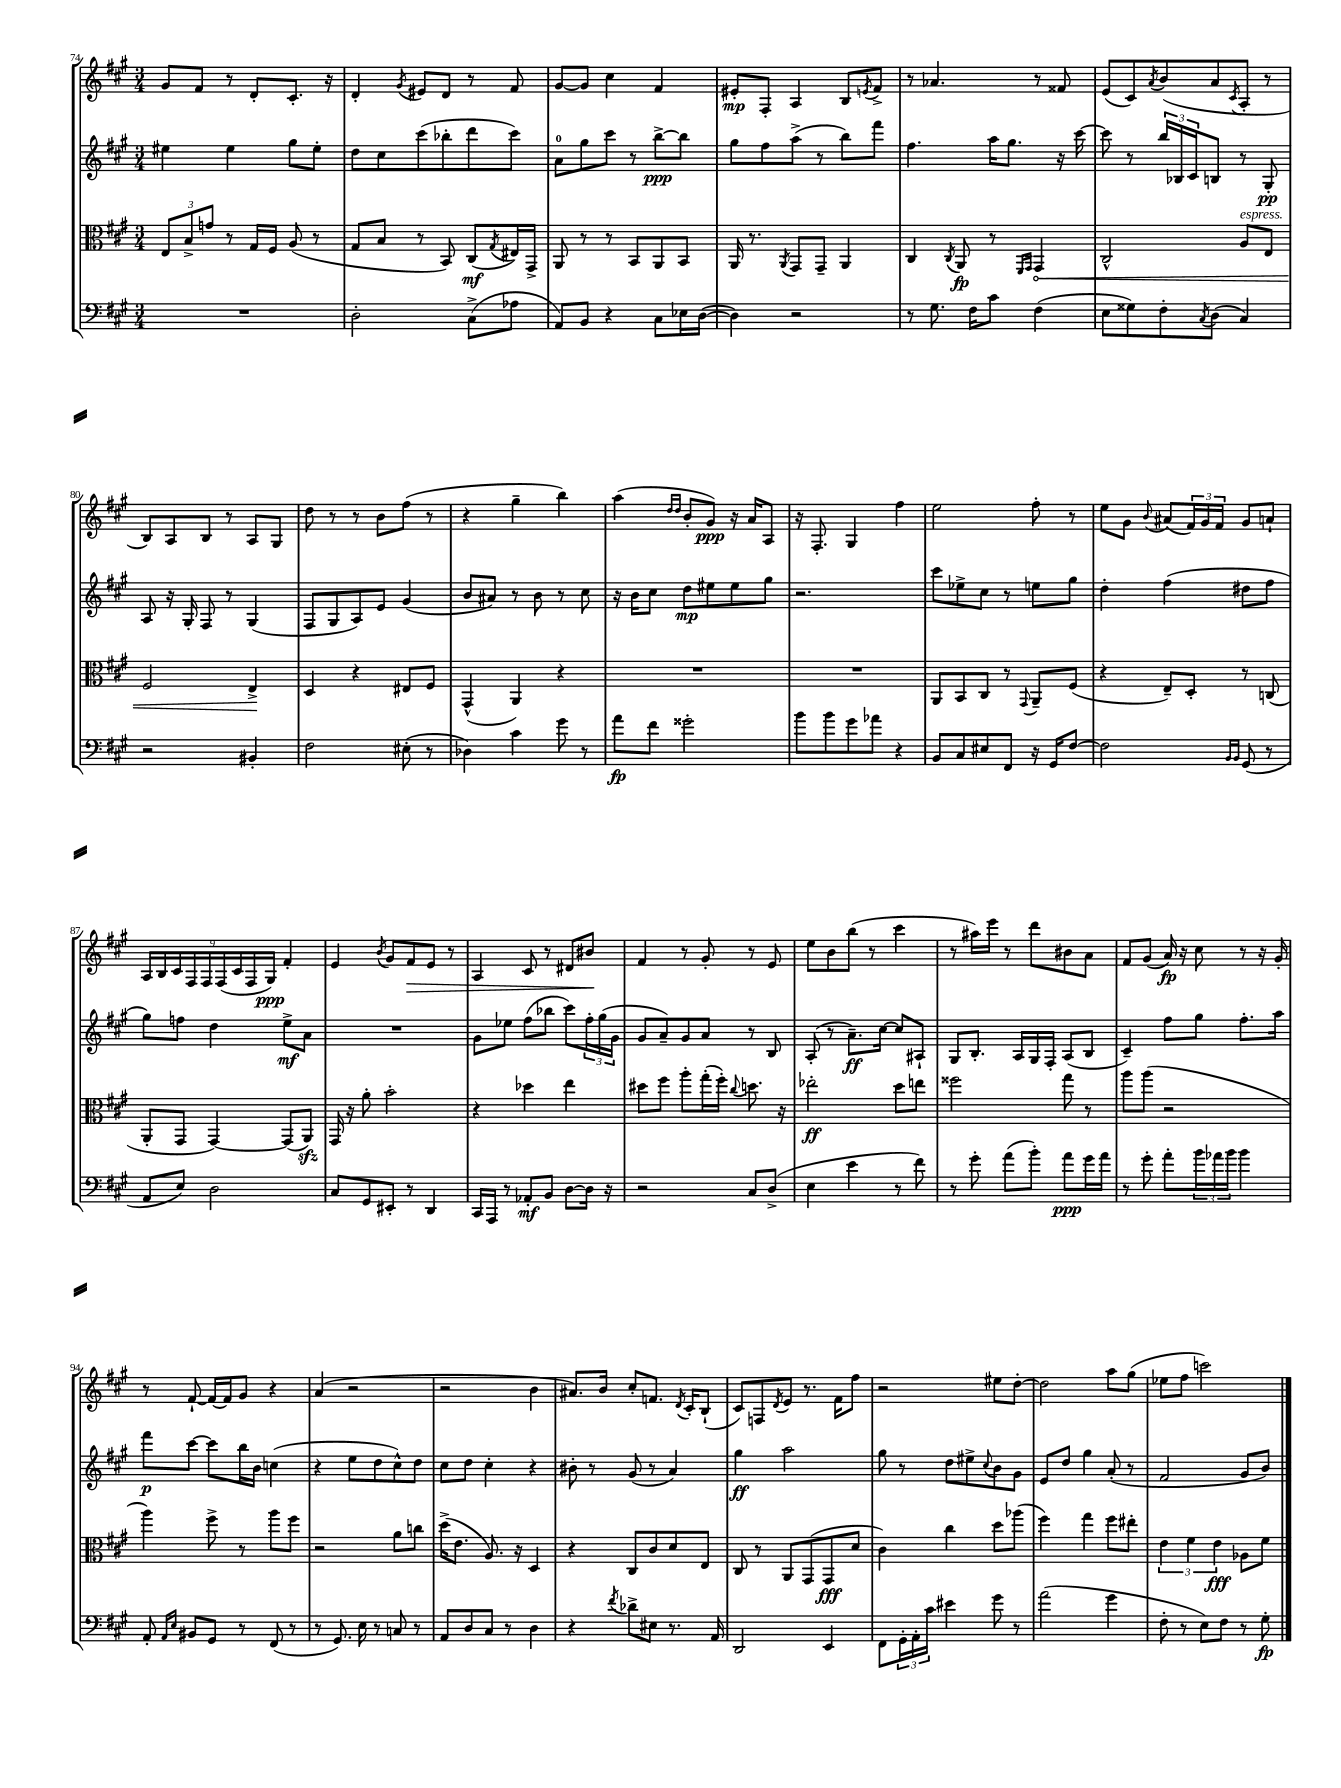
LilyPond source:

<<
\new StaffGroup <<
\new Staff = "s0" {
    \clef treble \key a \major \numericTimeSignature \time 3/4
    gis'8 fis'8 r8 d'8-. cis'8.-. r16 |
    d'4-. \acciaccatura { gis'8 } eis'8 d'8 r8 fis'8 |
    gis'8~ gis'8 cis''4 fis'4 |
    eis'8-.\mp fis8-. a4 b8 \acciaccatura { e'8 } fis'8-> |
    r8 aes'4. r8 fisis'8 |
    e'8( cis'8) \acciaccatura { a'8 } b'8( a'8 \acciaccatura { cis'8 } a8-. r8 |
    b8) a8 b8 r8 a8 gis8 |
    d''8 r8 r8 b'8 fis''8( r8 |
    r4 gis''4-- b''4) |
    a''4( \grace { d''16 d''16 } b'8-. gis'8\ppp) r16 a'16 a8 |
    r16 fis8.-. gis4 fis''4 |
    e''2 fis''8-. r8 |
    e''8 gis'8 \appoggiatura { b'8 } ais'8( \tuplet 3/2 { fis'16) gis'16 fis'16 } gis'8 a'8-! |
    \tuplet 9/8 { a16 b16 cis'16 fis16 fis16 fis16( cis'16 fis16 gis16\ppp) } fis'4-. |
    e'4 \acciaccatura { b'8 } gis'8 fis'8\> e'8 r8 |
    a4 cis'8 r8 dis'8 bis'8\! |
    fis'4 r8 gis'8-. r8 e'8 |
    e''8 b'8 b''8( r8 cis'''4 |
    r8 ais''16) e'''16 r8 d'''8 bis'8 a'8 |
    fis'8 gis'8( a'16\fp) r16 cis''8 r8 r16 gis'16-. |
    r8 fis'8~-! fis'16~ fis'16 gis'8 r4 |
    a'4( r2 |
    r2 b'4 |
    ais'8.) b'16 cis''8-. f'8. \acciaccatura { d'8 } cis'16-. b8-!( |
    cis'8) f8 \acciaccatura { d'8 } e'8 r8. fis'16 fis''8 |
    r2 eis''8 d''8~-. |
    d''2 a''8 gis''8( |
    ees''8 fis''8 c'''2) \bar "|." |
}
\new Staff = "s1" {
    \clef treble \key a \major \numericTimeSignature \time 3/4
    eis''4 eis''4 gis''8 eis''8-. |
    d''8 cis''8 cis'''8( bes''8-. d'''8 cis'''8) |
    a'8-0 gis''8 cis'''8 r8 b''8~->\ppp b''8 |
    gis''8 fis''8 a''8->( r8 b''8) fis'''8 |
    fis''4. a''16 gis''8. r16 cis'''16~ |
    cis'''8 r8 \tuplet 3/2 { b''16 bes16 cis'16 } b8 r8 gis8-.\pp |
    a8 r16 gis16-. fis8 r8 gis4( |
    fis8 gis8 a8) e'8 gis'4( |
    b'8 ais'8) r8 b'8 r8 cis''8 |
    r16 b'16 cis''8 d''8\mp eis''8 eis''8 gis''8 |
    r2. |
    cis'''8 ees''8-> cis''8 r8 e''8 gis''8 |
    d''4-. fis''4( dis''8 fis''8 |
    gis''8) f''8 d''4 e''8->\mf a'8 |
    R2. |
    gis'8 ees''8 fis''8( bes''8 cis'''8) \tuplet 3/2 { fis''16-. gis''16( gis'16 } |
    gis'8 a'8--) gis'8 a'8 r8 b8 |
    a8-.( r8 a'8.--\ff) cis''16~ cis''8 ais8-! |
    gis8 b8.-. a16 gis16 fis16-. a8( b8 |
    cis'4--) fis''8 gis''8 fis''8.-. a''16 |
    fis'''8\p cis'''8~ cis'''8 b''16 b'16 c''4( |
    r4 e''8 d''8 cis''8-^) d''8 |
    cis''8 d''8 cis''4-. r4 |
    bis'8-. r8 gis'8( r8 a'4) |
    gis''4\ff a''2 |
    gis''8 r8 d''8 eis''8-> \appoggiatura { cis''8 } b'8 gis'8 |
    e'8 d''8 gis''4 a'8-.( r8 |
    fis'2 gis'8 b'8) \bar "|." |
}
\new Staff = "s2" {
    \clef alto \key a \major \numericTimeSignature \time 3/4
    \tuplet 3/2 { e8 b8-> g'8 } r8 gis16 fis16 a8( r8 |
    gis8 b8 r8 b,8) cis8\mf( \acciaccatura { gis8 } eis16) gis,16-> |
    a,8 r8 r8 b,8 a,8 b,8 |
    a,16 r8. \acciaccatura { a,8 } gis,8 gis,8-- a,4 |
    cis4 \acciaccatura { cis8 } a,8\fp r8 \grace { fis,16 gis,16 } \once \override Hairpin.circled-tip = ##t gis,4\< |
    cis2-^ a8^\markup { \italic "espress." } e8 |
    fis2 e4->\! |
    d4 r4 eis8 fis8 |
    gis,4-^( a,4) r4 |
    R2. |
    R2. |
    a,8 b,8 cis8 r8 \appoggiatura { gis,8 } a,8-- fis8( |
    r4 e8--) d8-. r8 c8( |
    a,8-. gis,8 gis,4~) gis,8( a,8\sfz) |
    gis,16 r16 a'8-. b'2-. |
    r4 des''4 e''4 |
    dis''8 fis''8 a''8-. gis''16-.( fis''16-.) \appoggiatura { cis''8 } d''8. r16 |
    ees''2-.\ff d''8 e''8 |
    fisis''2 gis''8 r8 |
    a''8 a''8( r2 |
    a''4) fis''8-> r8 a''8 fis''8 |
    r2 a'8 c''8 |
    d''16->( e'8. a8.) r16 d4 |
    r4 cis8 cis'8 d'8 e8 |
    cis8 r8 a,8 gis,8( gis,8\fff d'8 |
    cis'4) cis''4 d''8 aes''8( |
    fis''4) gis''4 fis''8 eis''8-. |
    \tuplet 3/2 { e'4 fis'4 e'4\fff } aes8 fis'8 \bar "|." |
}
\new Staff = "s3" {
    \clef bass \key a \major \numericTimeSignature \time 3/4
    R2. |
    d2-. cis8->( aes8 |
    a,8) b,8 r4 cis8 ees16 d16~( |
    d4) r2 |
    r8 gis8. fis16 cis'8 fis4( |
    e8 gisis8) fis8-. \acciaccatura { cis8 } d8( cis4) |
    r2 bis,4-. |
    fis2 eis8-.( r8 |
    des4) cis'4 gis'8 r8 |
    a'8\fp fis'8 gisis'2-. |
    b'8 b'8 gis'8 aes'8 r4 |
    b,8 cis8 eis8 fis,8 r16 gis,16 fis8~ |
    fis2 \grace { b,16 b,16 } gis,8( r8 |
    a,8 e8) d2 |
    cis8 gis,8 eis,8-. r8 d,4 |
    cis,16 a,,16 r8 aes,8-.\mf b,8 d8~ d16 r16 |
    r2 cis8 d8->( |
    e4 e'4 r8 fis'8) |
    r8 gis'8-. a'8( b'8-.) a'8\ppp gis'16 a'16 |
    r8 gis'8-. a'8-. \tuplet 3/2 { b'16 aes'16 b'16 } b'4 |
    a,8-. \grace { a,16 e16 } bis,8 gis,8 r8 fis,8( r8 |
    r8 gis,8.) e16 r8 c8 r8 |
    a,8 d8 cis8 r8 d4 |
    r4 \acciaccatura { fis'8 } des'8-> eis8 r8. a,16 |
    d,2 e,4 |
    fis,8 \tuplet 3/2 { gis,16-. a,16-. cis'16 } eis'4 gis'8 r8 |
    a'2( gis'4 |
    fis8-. r8 e8) fis8 r8 gis8-.\fp \bar "|." |
}
>>
>>
\layout { \context { \Score currentBarNumber = #74 } }
